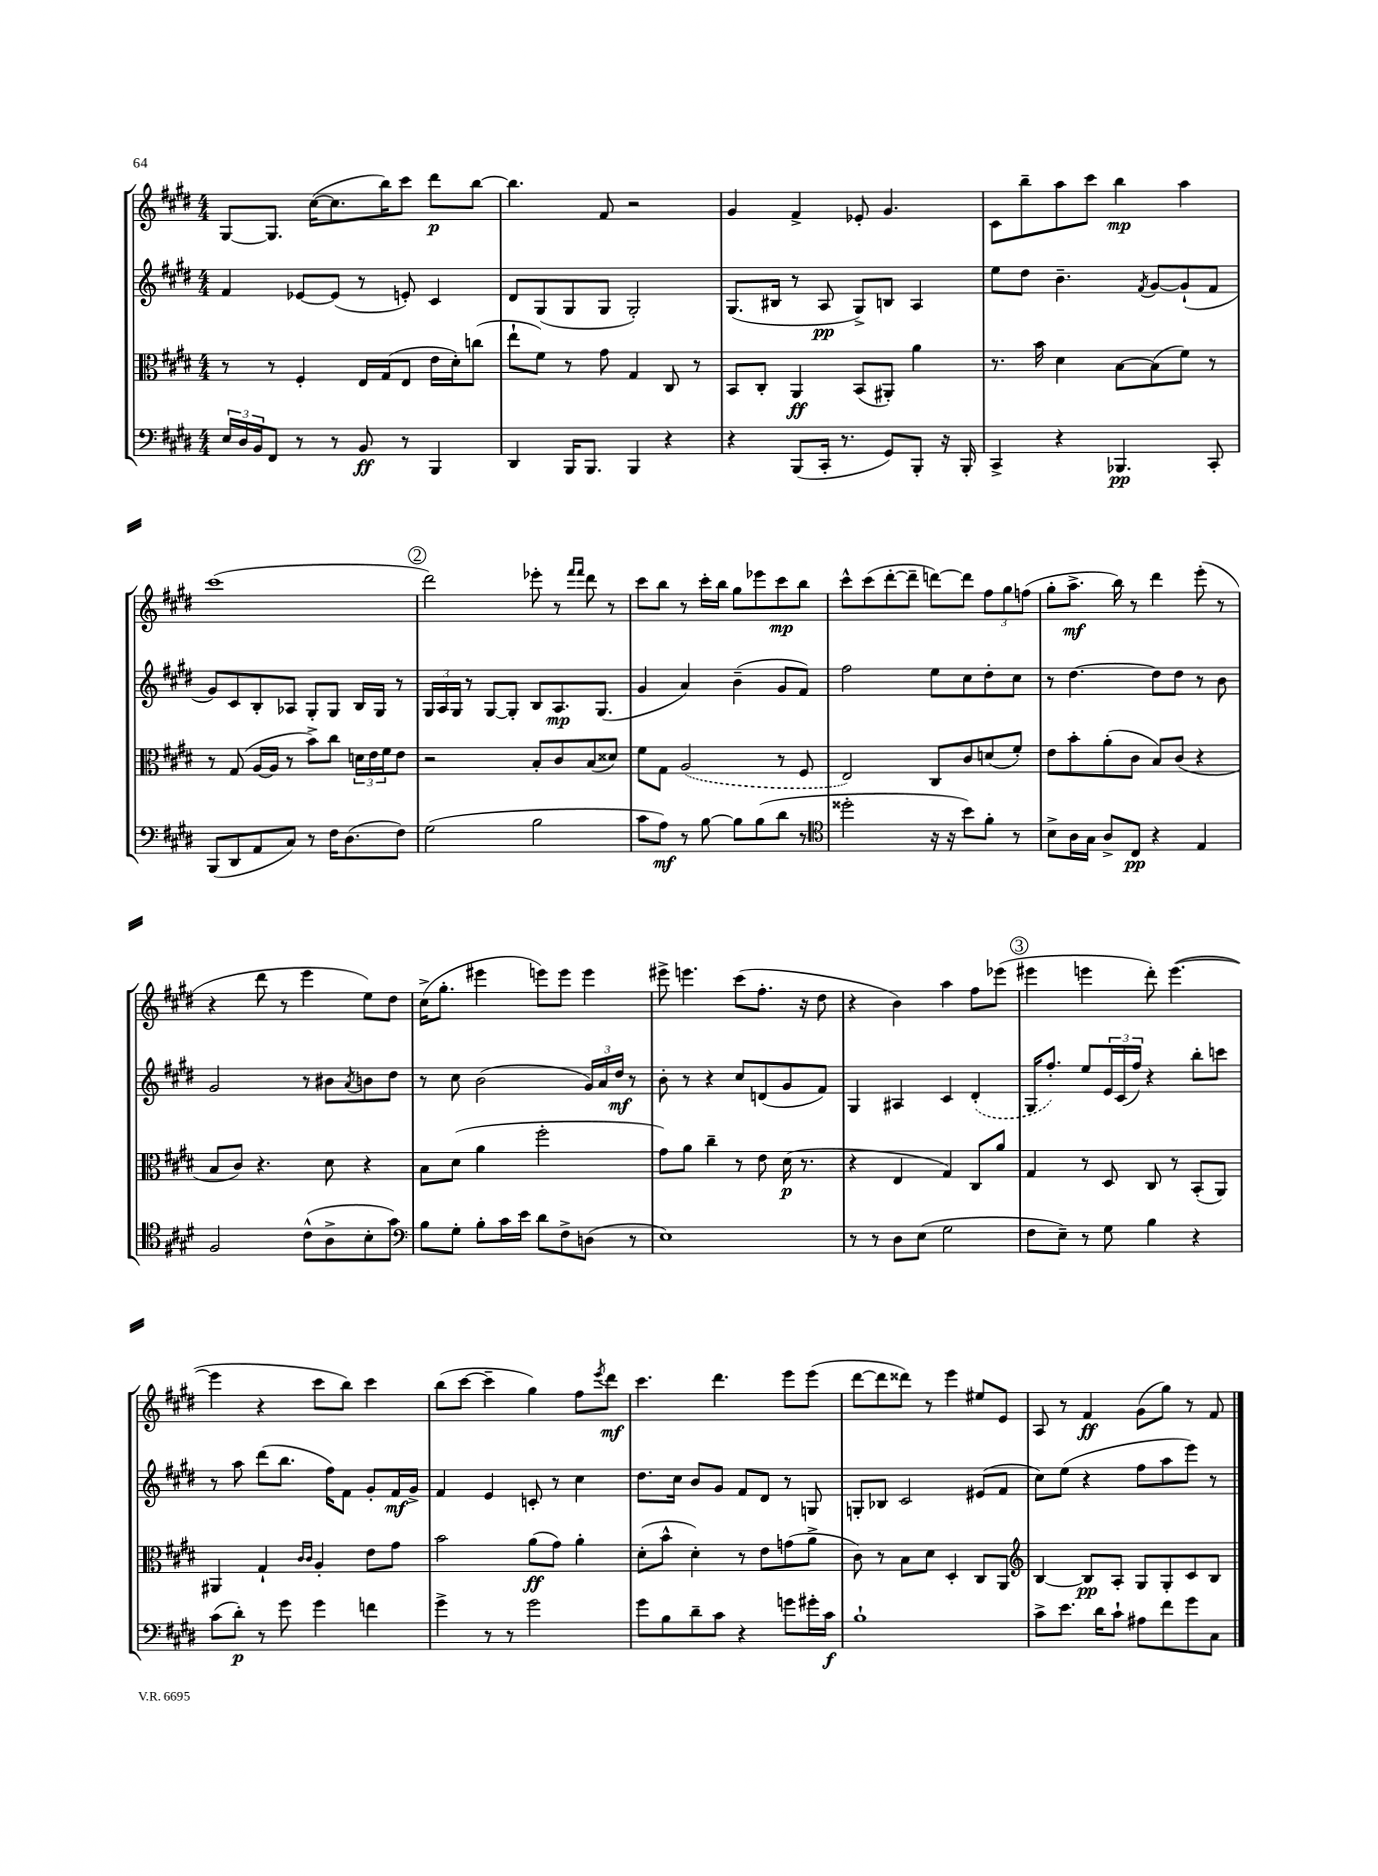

**kern	**kern	**kern	**kern
*staff4	*staff3	*staff2	*staff1
*clefF4	*clefC3	*clefG2	*clefG2
*k[f#c#g#d#]	*k[f#c#g#d#]	*k[f#c#g#d#]	*k[f#c#g#d#]
*M4/4	*M4/4	*M4/4	*M4/4
24E	8r	4f#	[8G#
24D#	.	.	.
24BB	.	.	.
8FF#	8r	.	8.G#]
8r	4F#'	[8e-	.
.	.	.	([16cc#
8r	.	(8e-]	8.cc#]
8BB	16E	8r	.
.	(16G#	.	16bb)
8r	8E	8e')	8ccc#
4BBB	16e	4c#	8ddd#
.	16d#')	.	.
.	(8cc	.	[8bb
=	=	=	=
4DD#	8ee`	8d#	4.bb]
.	8f#)	(8G#	.
16BBB	8r	8G#	.
8.BBB	.	.	.
.	8g#	8G#	8f#
4BBB	4G#	2G#')	2r
4r	8C#	.	.
.	8r	.	.
=	=	=	=
4r	8BB	(8.G#	4g#
.	8C#'	.	.
.	.	16B#	.
(8BBB	4AA	8r	4f#^
16CC#'	.	8A	.
8.r	.	.	.
.	(8BB	8G#^)	8e-'
8GG#)	8AA#')	8B	4.g#
8BBB'	4a	4A	.
16r	.	.	.
16BBB'	.	.	.
=	=	=	=
4CC#^	8.r	8ee	8c#
.	.	8dd#	8bb~
.	16b	.	.
4r	4d#	4.b~	8aa
.	.	.	8ccc#
4.BBB-	[8B	.	4bb
.	.	8qf#	.
.	(8B]	[8g#	.
.	8f#)	(8g#`]	4aa
8CC#'	8r	8f#	.
=	=	=	=
(8BBB	8r	8g#)	(1ccc#
8DD#	(8G#	8c#	.
8AA	[16A	8B'	.
.	16A]	.	.
8C#)	8r	8A-	.
8r	8b^)	8G#'	.
16F#	8cc#	8G#	.
(8.D#	.	.	.
.	24d	16B	.
.	24e	.	.
.	.	16G#	.
.	24f#	.	.
8F#)	8e	8r	.
=	=	=	=
(2G#	2r	24G#	2ddd#)
.	.	24A	.
.	.	24G#	.
.	.	8r	.
.	.	[8G#	.
.	.	8G#']	.
2B	8B'	8B	8eee-'
.	8c#	8.A	8r
.	.	.	16qqfff#
.	.	.	16qqfff#
.	(8B	.	8ddd#
.	.	(8.G#	.
.	8d##)	.	8r
=	=	=	=
8c#	8f#	4g#	8ccc#
8A)	8G#	.	8bb
8r	(2A	4a)	8r
[8B	.	.	16ccc#'
.	.	.	16bb
8B]	.	(4b~	8gg#
(8B	.	.	8eee-
8d#	8r	8g#	8ccc#
8r	8F#	8f#)	8bb
=	=	=	=
*clefC4	*	*	*
2dd##'	2E)	2ff#	8ccc#^^
.	.	.	(8ccc#
.	.	.	[8ddd#'
.	.	.	8ddd#~]
16r	8C#	8ee	[8ddd)
16r	.	.	.
8b)	8c#	8cc#	8ddd]
8f#'	(8d	8dd#'	12ff#
.	.	.	12gg#
8r	8f#')	8cc#	.
.	.	.	(12ff
=	=	=	=
8B^	8e	8r	8gg#'
16A	8b'	[4.dd#	8.aa^
16G#	.	.	.
8A^	(8a'	.	.
.	.	.	16bb)
8C#	8c#	.	8r
4r	8B)	8dd#]	4ddd#
.	(8c#	8dd#	.
4E	4r	8r	(8eee'
.	.	8b	8r
=	=	=	=
2F#	8B	2g#	4r
.	8c#)	.	.
.	4.r	.	8ddd#
.	.	.	8r
(8c#^^	.	8r	4eee
8A^	8d#	8b#	.
.	.	8qa	.
8B'	4r	8b	8ee)
8g#)	.	8dd#	8dd#
=	=	=	=
*clefF4	*	*	*
8B	8B	8r	(16cc#^
.	.	.	8.gg#'
8G#'	(8d#	8cc#	.
8B'	4a	(2b	4eee#
16c#	.	.	.
16e	.	.	.
8d#	2ff#'	.	8eee)
8F#^	.	.	8eee
(8D	.	24g#)	4eee
.	.	24a	.
.	.	24dd#	.
8r	.	8r	.
=	=	=	=
1E)	8g#)	8b'	8eee#^
.	8a	8r	4.eee
.	4cc#~	4r	.
.	8r	8cc#	(8ccc#
.	8e	(8d	8.ff#'
.	(16d#	8g#	.
.	8.r	.	16r
.	.	8f#)	8dd#
=	=	=	=
8r	4r	4G#	4r
8r	.	.	.
8D#	4E	4A#	4b)
(8E	.	.	.
2G#	4G#)	4c#	4aa
.	8C#	(4d#'	8ff#
.	8a	.	(8eee-
=	=	=	=
8F#	4G#	16G#	4eee#
.	.	8.ff#')	.
8E~)	.	.	.
8r	8r	8ee	4eee
8G#	8D#	24e	.
.	.	(24c#	.
.	.	24ff#)	.
4B	8C#	4r	8ddd#')
.	8r	.	([4.eee
4r	(8BB'	8bb'	.
.	8AA)	8ccc	.
=	=	=	=
(8c#	4AA#	8r	4eee]
8d#')	.	8aa	.
8r	4G#`	(8ddd#	4r
8g#	.	8.bb	.
.	16qqc#	.	.
.	16qqc#	.	.
4g#	4A'	.	8ccc#
.	.	16ff#)	.
.	.	8f#	8bb)
4f	8e	8g#'	4ccc#
.	8g#	16f#	.
.	.	16g#^	.
=	=	=	=
4g#^	2b	4f#	(8bb
.	.	.	[8ccc#
8r	.	4e	4ccc#~]
8r	.	.	.
2g#	(8a	8c'	4gg#)
.	8g#)	8r	.
.	4a'	4cc#	8ff#
.	.	.	8qeee
.	.	.	8ddd#
=	=	=	=
8g#	(8d#'	8.dd#	4.ccc#
8B	8b^^	.	.
.	.	16cc#	.
8d#~	4d#')	8b	.
8c#	.	8g#	4.ddd#
4r	8r	8f#	.
.	8e	8d#	.
8g	(8g	8r	8eee
16g#'	8a^	8G	(8eee
16c#	.	.	.
=	=	=	=
1B`	8c#)	8G'	[8ddd#
.	8r	8B-	8ddd#]
.	8B	2c#	8ddd##)
.	8d#	.	8r
.	4D#'	.	4eee
.	8C#	(8e#	8ee#
.	8AA	8f#	8e
=	=	=	=
*	*clefG2	*	*
8c#^	[4B	8cc#)	8A
8.e	.	(8ee	8r
.	8B]	4r	4f#
16d#	.	.	.
8c#`	8A'	.	.
8A#	8G#	8ff#	(8g#
8f#	8G#'	8aa	8gg#)
8g#	8c#	8eee)	8r
8C#	8B	8r	8f#
==	==	==	==
*-	*-	*-	*-
